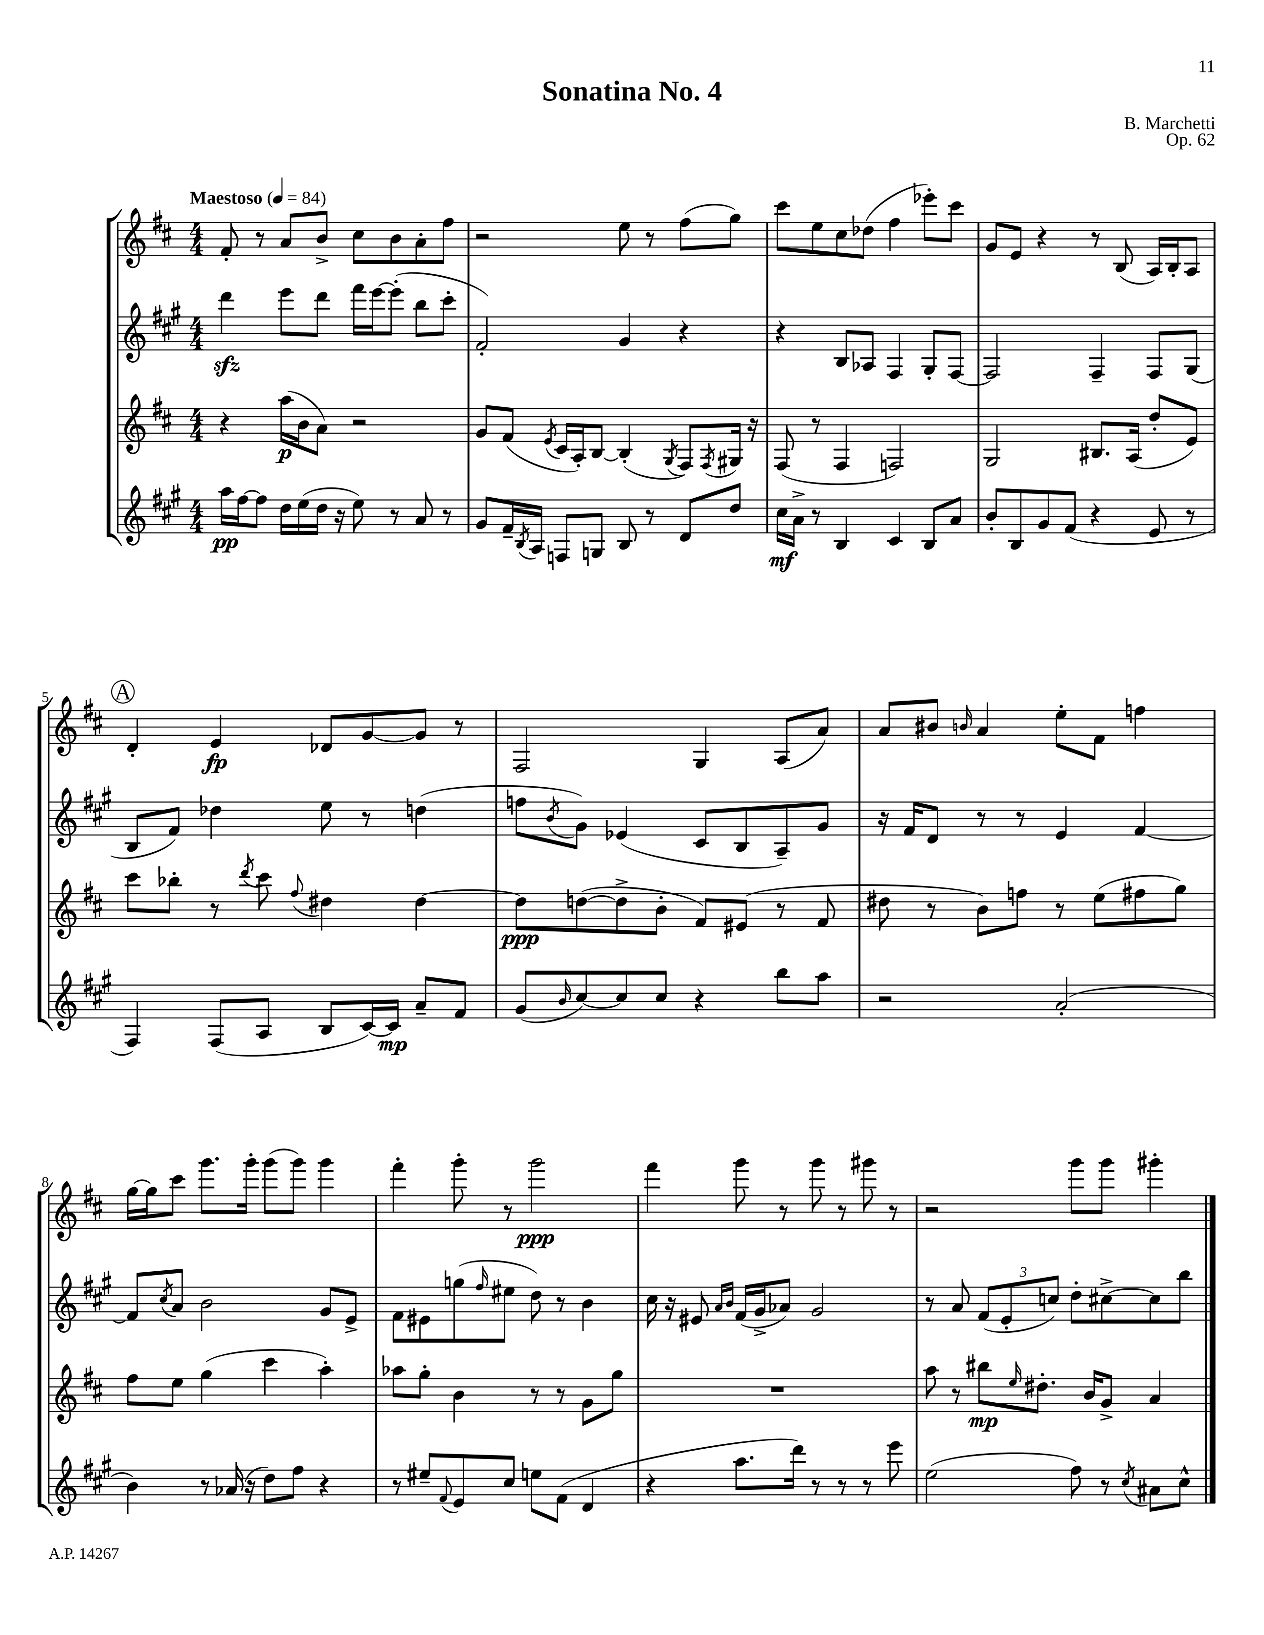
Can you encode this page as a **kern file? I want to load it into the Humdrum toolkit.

**kern	**kern	**kern	**kern
*staff4	*staff3	*staff2	*staff1
*clefG2	*clefG2	*clefG2	*clefG2
*k[f#c#g#]	*k[f#c#]	*k[f#c#g#]	*k[f#c#]
*M4/4	*M4/4	*M4/4	*M4/4
*MM84	*MM84	*MM84	*MM84
16aa	4r	4ddd	8f#'
[16ff#	.	.	.
8ff#]	.	.	8r
16dd	(16aa	8eee	8a
(16ee	16b	.	.
16dd	8a)	8ddd	8b^
16r	.	.	.
8ee)	2r	16fff#	8cc#
.	.	[16eee	.
8r	.	(8eee']	8b
8a	.	8bb	8a'
8r	.	8ccc#'	8ff#
=	=	=	=
8g#	8g	2f#')	2r
16f#~	(8f#	.	.
8qB	.	.	.
16A	.	.	.
.	8qe	.	.
8F	16c#	.	.
.	16A')	.	.
8G	[8B	.	.
8B	(4B']	4g#	8ee
8r	.	.	8r
.	8qG	.	.
8d	8F#)	4r	(8ff#
.	8qF#	.	.
8dd	16G#	.	8gg)
.	16r	.	.
=	=	=	=
16cc#	(8F#	4r	8ccc#
16a^	.	.	.
8r	8r	.	8ee
4B	4F#	8B	8cc#
.	.	8A-	(8dd-
4c#	2F)	4F#	4ff#
8B	.	8G#'	8eee-')
8a	.	[8F#	8ccc#
=	=	=	=
8b'	2G	2F#]	8g
8B	.	.	8e
8g#	.	.	4r
(8f#	.	.	.
4r	8.B#	4F#~	8r
.	.	.	(8B
.	(16A	.	.
8e	8dd'	8F#	16A)
.	.	.	16B'
8r	8e)	(8G#	8A
=	=	=	=
4F#)	8ccc#	8B	4d'
.	8bb-'	8f#)	.
(8F#	8r	4dd-	4e
.	8qddd	.	.
8A	8ccc#	.	.
.	8qqff#	.	.
8B	4dd#	8ee	8d-
[16c#)	.	8r	[8g
16c#]	.	.	.
8a~	[4dd#	(4dd	8g]
8f#	.	.	8r
=	=	=	=
(8g#	8dd#]	8ff	2F#
16qqb	.	8qb	.
[8cc#)	([8dd	8g#)	.
8cc#]	8dd^]	(4e-	.
8cc#	8b'	.	.
4r	8f#)	8c#	4G
.	(8e#	8B	.
8bb	8r	8A~)	(8A
8aa	8f#	8g#	8a)
=	=	=	=
2r	8dd#	16r	8a
.	.	16f#	.
.	8r	8d	8b#
.	.	.	16qqb
.	8b)	8r	4a
.	8ff	8r	.
(2a'	8r	4e	8ee'
.	(8ee	.	8f#
.	8ff#	[4f#	4ff
.	8gg)	.	.
=	=	=	=
4b)	8ff#	8f#]	[16gg
.	.	.	16gg]
.	.	8qcc#	.
.	8ee	8a	8ccc#
8r	(4gg	2b	8.ggg
(16a-	.	.	.
16r	.	.	16ggg'
8dd)	4ccc#	.	(8ggg
8ff#	.	.	8ggg)
4r	4aa')	8g#	4ggg
.	.	8e^	.
=	=	=	=
8r	8aa-	8f#	4fff#'
8ee#~	8gg'	8e#	.
8qqf#	.	.	.
8e	4b	(8gg	8ggg'
.	.	16qqff#	.
8cc#	.	8ee#	8r
8ee	8r	8dd)	2ggg
(8f#	8r	8r	.
4d	8g	4b	.
.	8gg	.	.
=	=	=	=
4r	1r	16cc#	4fff#
.	.	16r	.
.	.	8e#	.
.	.	16qqa	.
.	.	16qqb	.
8.aa	.	(16f#	8ggg
.	.	16g#^	.
.	.	8a-)	8r
16ddd)	.	.	.
8r	.	2g#	8ggg
8r	.	.	8r
8r	.	.	8ggg#
8eee	.	.	8r
=	=	=	=
(2ee	8aa	8r	2r
.	8r	8a	.
.	8bb#	(12f#	.
.	.	12e'	.
.	16qqee	.	.
.	8.dd#'	.	.
.	.	12cc)	.
8ff#)	.	8dd'	8ggg
.	16b	.	.
8r	8g^	[8cc#^	8ggg
8qcc#	.	.	.
8a#	4a	8cc#]	4ggg#'
8cc#^^	.	8bb	.
==	==	==	==
*-	*-	*-	*-
